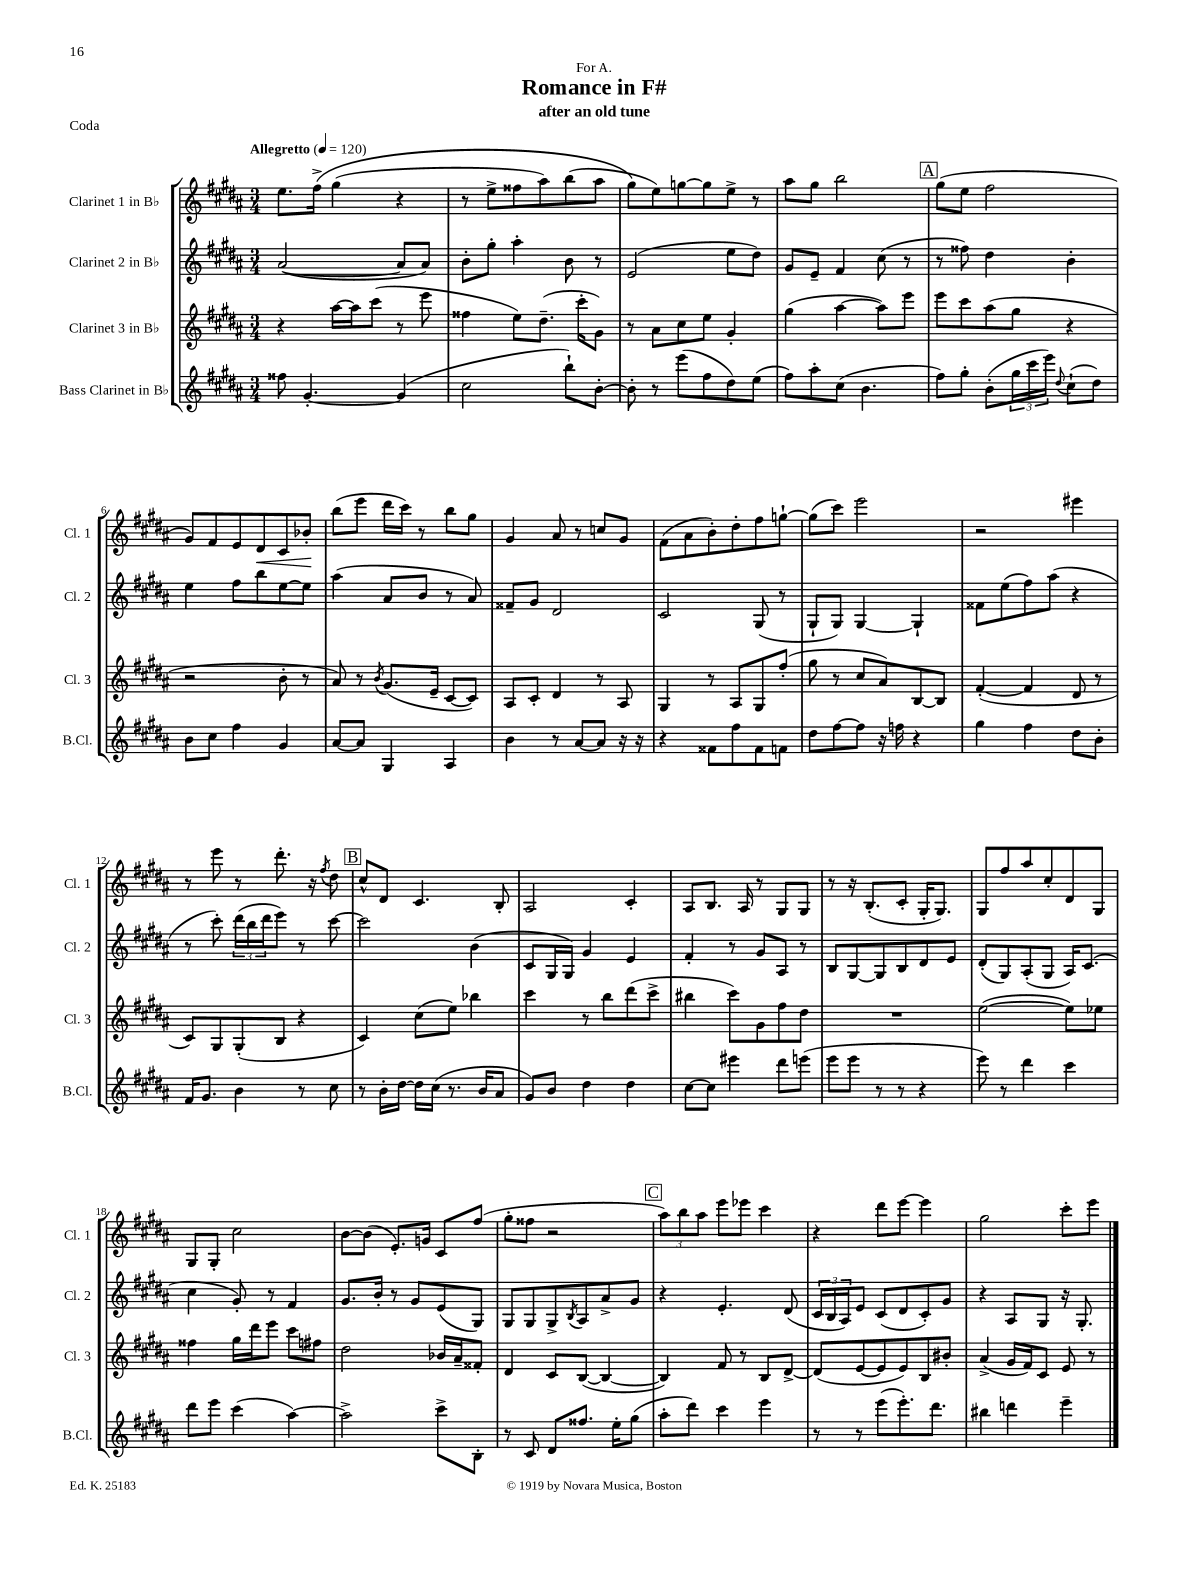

**kern	**kern	**kern	**kern	**dynam
*part4	*part3	*part2	*part1	*part1
*staff4	*staff3	*staff2	*staff1	*staff1
*I"Bass Clarinet in B♭	*I"Clarinet 3 in B♭	*I"Clarinet 2 in B♭	*I"Clarinet 1 in B♭	*
*I'B.Cl.	*I'Cl. 3	*I'Cl. 2	*I'Cl. 1	*
*clefG2	*clefG2	*clefG2	*clefG2	*
*k[f#c#g#d#a#]	*k[f#c#g#d#a#]	*k[f#c#g#d#a#]	*k[f#c#g#d#a#]	*
*M3/4	*M3/4	*M3/4	*M3/4	*
*MM120	*MM120	*MM120	*MM120	*
=1	=1	=1	=1	=1
!	!	!	!LO:TX:a:B:t=Allegretto	!
8ff##X\	4r	([2a#/	8.ee\L	.
[4.g#'/	.	.	.	.
.	.	.	(16ff#^\Jk	.
.	[16aa#\LL	.	(4gg#\	.
.	16aa#\J]	.	.	.
.	(8ccc#\J	.	.	.
(4g#/]	8r	8a#/L]	4r	.
.	8eee\	8a#/J)	.	.
=2	=2	=2	=2	=2
2cc#\	4ff##X\	8b'\L	8r	.
.	.	8gg#'\J	8ee^\L	.
.	8ee\L)	4aa#'\	8ff##X\	.
.	(8.dd#~\J	.	8aa#\)	.
8bb`\L)	.	8b\	(8bb\	.
.	16ccc#'\KL	.	.	.
[8b'\J	8g#\J)	8r	8aa#\J	.
=3	=3	=3	=3	=3
8b'\]	8r	(2e/	8gg#\L)	.
8r	8a#\L	.	8ee\)	.
(8eee\L	8cc#\	.	[8ggn\	.
8ff#\	8ee\J	.	8gg\]	.
8dd#\)	4g#'/	8ee\L	8ee^\J	.
(8ee\J	.	8dd#\J)	8r	.
=4	=4	=4	=4	=4
8ff#\L)	(4gg#\	8g#/L	8aa#\L	.
8aa#'\	.	8e~/J	8gg#\J	.
(8cc#\J	[4aa#\	4f#/	2bb\	.
4.b\	.	.	.	.
.	8aa#\L])	(8cc#\	.	.
.	8eee\J	8r	.	.
!!LO:REH:place=s1:t=A
=5	=5	=5	=5	=5
8ff#\L)	8eee\L	8r	(8gg#\L	.
8gg#'\J	8ccc#\	8ff##X\)	8ee\J	.
(8b'\L	(8aa#\	4dd#\	2ff#\	.
24gg#\L	8gg#\J	.	.	.
24ccc#\	.	.	.	.
24eee\JJ)	.	.	.	.
8qqdd#/	.	.	.	.
(8cc#`\L	4r	4b'\	.	.
8dd#\J)	.	.	.	.
!!LO:LB:g=z
=6	=6	=6	=6	=6
8b\L	2r	4ee\	8g#/L)	.
8cc#\J	.	.	8f#/	.
4ff#\	.	8ff#\L	8e/	.
!	!	!	!	!LO:HP:b
.	.	8bb\	8d#/	<
4g#/	8b'\	[8ee\	8c#/	.
.	8r	8ee\J]	8b-X'/J	.
.	.	.	.	[
=7	=7	=7	=7	=7
[8a#/L	8a#/)	(4aa#\	(8bb\L	.
8a#/J]	8r	.	8eee\J	.
.	8qb/	.	.	.
4G#/	(8.g#/L	8a#/L	16ddd#\LL	.
.	.	.	16ccc#\JJ)	.
.	.	8b/J	8r	.
.	16e~/Jk	.	.	.
4A#/	[8c#/L	8r	8bb\L	.
.	8c#/J])	8a#/)	8gg#\J	.
=8	=8	=8	=8	=8
4b\	8A#/L	8f##X~/L	4g#/	.
.	8c#'/J	8g#/J	.	.
8r	4d#/	2d#/	8a#/	.
[8a#/L	.	.	8r	.
8a#/J]	8r	.	8ccn/L	.
16r	8A#/	.	8g#/J	.
16r	.	.	.	.
=9	=9	=9	=9	=9
4r	4G#/	2c#/	(8f#\L	.
.	.	.	8a#\	.
8f##X\L	8r	.	8b'\)	.
8ff#\	8A#/L	.	8dd#'\	.
8f##\	8G#/	(8G#/	8ff#\	.
8fn\J	(8ff#'/J	8r	[8ggn`\J	.
=10	=10	=10	=10	=10
8dd#\L	8gg#\	8G#`/L	(8gg\L]	.
[8ff#\	8r	8G#/J)	8ccc#\J)	.
8ff#\J]	8cc#/L	[4G#/	2eee\	.
16r	8a#/)	.	.	.
16ffn\	.	.	.	.
4r	[8B/	4G#`/]	.	.
.	8B/J]	.	.	.
=11	=11	=11	=11	=11
4gg#\	([4f#'/	8f##X\L	2r	.
.	.	(8ee\	.	.
4ff#\	4f#/]	8ff#\)	.	.
.	.	(8aa#\J	.	.
8dd#\L	8d#/	4r	4eee#X\	.
8b'\J	8r	.	.	.
!!LO:LB:g=z
=12	=12	=12	=12	=12
16f#/KL	8c#/L)	8r	8r	.
8.g#/J	.	.	.	.
.	8G#/	8ccc#'\)	8eee\	.
4b\	(8G#'/	(24ddd#\LL	8r	.
.	.	24bb\	.	.
.	.	24ddd#\J	.	.
.	8B/J	8eee\J)	8.ddd#'\	.
8r	4r	8r	.	.
.	.	.	16r	.
.	.	.	8qff#/	.
8cc#\	.	[8ccc#\	8dd#\	.
!!LO:REH:place=s1:t=B
=13	=13	=13	=13	=13
8r	4c#/)	2ccc#\]	8cc#^^/L	.
16b'\LL	.	.	8d#/J	.
[16dd#\JJ	.	.	.	.
16dd#\LL]	(8cc#\L	.	4.c#/	.
(16cc#\JJ	.	.	.	.
8.r	8ee\J)	.	.	.
.	4bb-X\	(4b\	.	.
16b/KL	.	.	.	.
8a#/J	.	.	8B'/	.
=14	=14	=14	=14	=14
8g#/L)	4ccc#\	8c#/L	2A#/	.
8b/J	.	16G#/L	.	.
.	.	16G#/JJ)	.	.
4dd#\	8r	4g#/	.	.
.	8bb\L	.	.	.
4dd#\	(8ddd#\	4e/	4c#'/	.
.	8ccc#^\J	.	.	.
=15	=15	=15	=15	=15
[8cc#\L	4bb#X\	4f#'/	8A#/L	.
8cc#\J]	.	.	8.B/J	.
4eee#X\	8ccc#\L)	8r	.	.
.	.	.	16A#/	.
.	8g#\	8g#/L	8r	.
8ddd#\L	8ff#\	8A#/J	8G#/L	.
(8eeen\J	8dd#\J	8r	8G#/J	.
=16	=16	=16	=16	=16
8eee\L	2.r	8B/L	8r	.
8eee\J	.	[8G#/	16r	.
.	.	.	(8.B'/L	.
8r	.	8G#/]	.	.
8r	.	8B/	8c#'/J	.
4r	.	8d#/	16G#'/KL	.
.	.	.	8.G#/J)	.
.	.	8e/J	.	.
=17	=17	=17	=17	=17
8eee\)	([2ee\	(8d#'/L	8G#/L	.
8r	.	8G#/)	8ff#/	.
4ddd#\	.	(8A#'/	8aa#/	.
.	.	8G#/J	8cc#'/	.
4ccc#\	8ee\L])	16A#/KL)	8d#/	.
.	.	(8.c#/J	.	.
.	8ee-X\J	.	8G#/J	.
!!LO:LB:g=z
=18	=18	=18	=18	=18
8ddd#\L	4ff##X\	4cc#\	8G#/L	.
8eee\J	.	.	8G#'/J	.
(4ccc#\	16gg#\LL	8g#'/)	2cc#\	.
.	16ddd#\J	.	.	.
.	8eee\J	8r	.	.
[4aa#\)	8ccc#\L	4f#/	.	.
.	8ff#X\J	.	.	.
=19	=19	=19	=19	=19
2aa#^\]	2dd#\	8.g#/L	[8b\L	.
.	.	.	(8b\J]	.
.	.	16b'/Jk	.	.
.	.	8r	8.e'/L)	.
.	.	8g#/L	.	.
.	.	.	16gn/Jk	.
8ccc#^\L	16b-X/LL	(8e/	8c#/L	.
.	16a#~/J	.	.	.
8B'\J	8f##X'/J	8G#/J)	(8ff#/J	.
=20	=20	=20	=20	=20
8r	4d#/	8G#/L	8gg#'\L	.
8c#/	.	8G#/	8ff##X\J	.
8d#/L	8c#/L	8G#^/	2r	.
.	.	8qB/	.	.
8.ff##X/J	([8B/J	8A#/	.	.
.	4B/_	8a#^/	.	.
16ee'\KL	.	.	.	.
(8gg#\J	.	8g#/J	.	.
!!LO:REH:place=s1:t=C
=21	=21	=21	=21	=21
8aa#'\L	4B/])	4r	12aa#\L)	.
.	.	.	12bb\	.
8ddd#\J)	.	.	.	.
.	.	.	12aa#\J	.
4ccc#\	8f#/	4.e'/	8eee\L	.
.	8r	.	8eee-X\J	.
4eee\	8B/L	.	4ccc#\	.
.	[8d#^/J	(8d#/	.	.
=22	=22	=22	=22	=22
8r	(8d#/L]	24c#/LL	4r	.
.	.	24B/	.	.
.	.	24A#/J)	.	.
8r	[8e/	8e/J	.	.
(8eee\L	8e/]	(8c#/L	8ddd#\L	.
8.eee'\)	8e/)	8d#/	[8eee\J	.
.	8B/	8c#'/)	4eee\]	.
8.ddd#\J	.	.	.	.
.	8b#X'/J	8g#/J	.	.
=23	=23	=23	=23	=23
4bb#X\	(4a#^/	4r	2gg#\	.
4dddn\	16g#/LL	8A#/L	.	.
.	16f#/J)	.	.	.
.	8c#/J	8G#/J	.	.
4eee~\	8e/	16r	8ccc#'\L	.
.	.	8.G#'/	.	.
.	8r	.	8eee\J	.
==	==	==	==	==
*-	*-	*-	*-	*-
